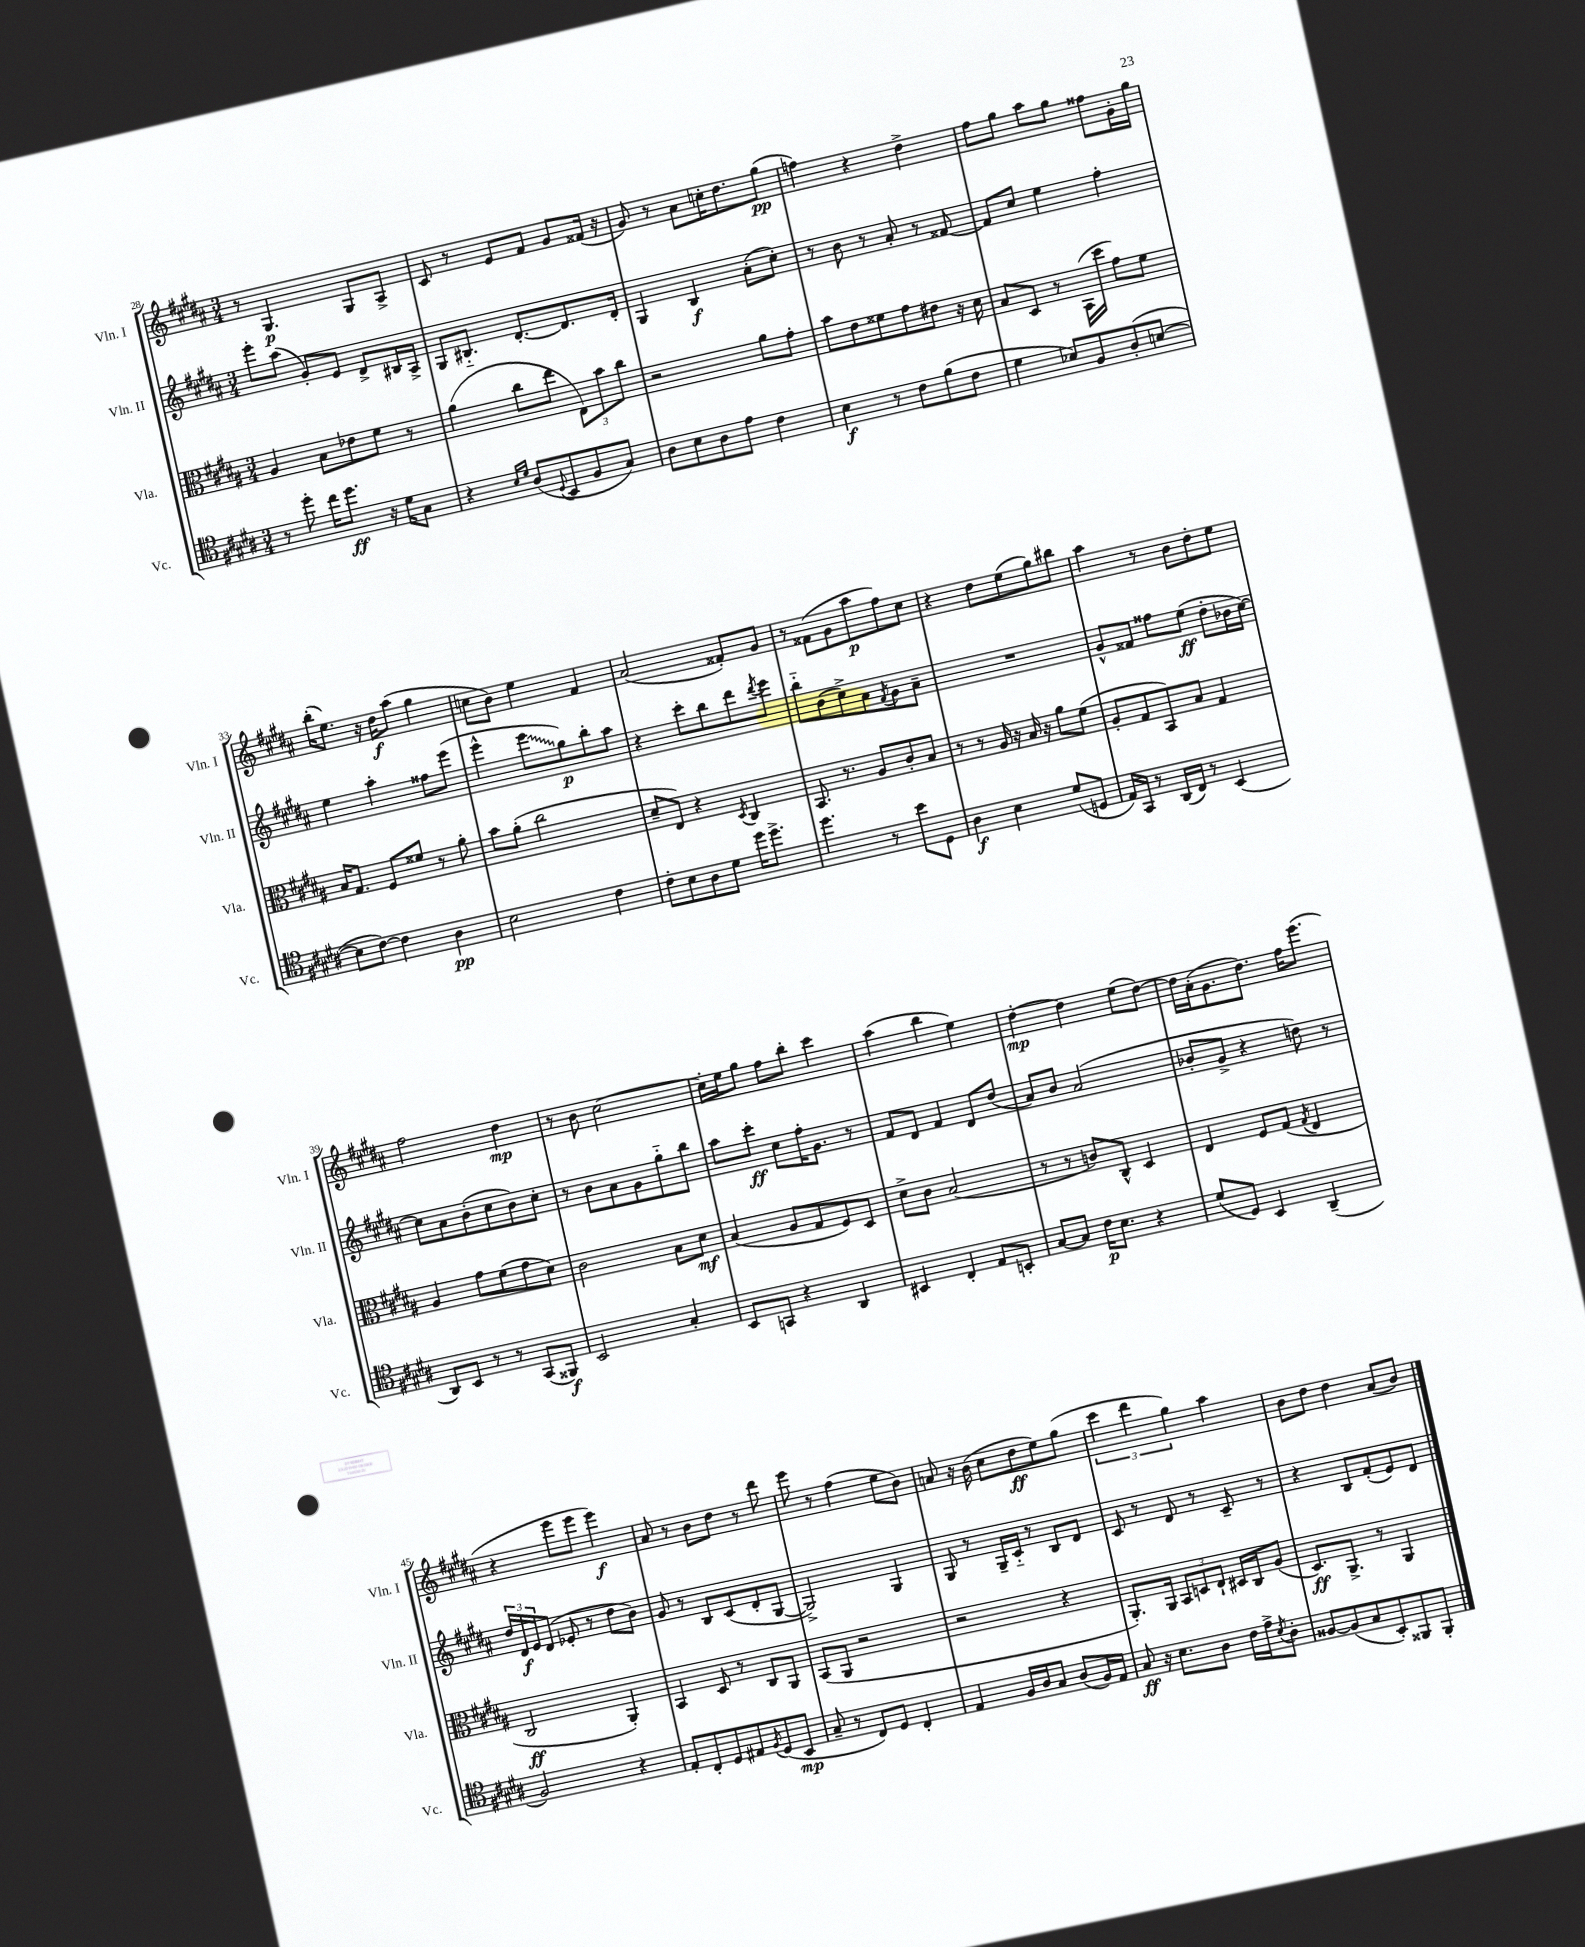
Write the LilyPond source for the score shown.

<<
\new StaffGroup <<
\new Staff = "s0" \with { instrumentName = "Vln. I" shortInstrumentName = "Vln. I" } {
    \clef treble \key b \major \numericTimeSignature \time 3/4
    r8 gis4.\p gis8 ais8-> |
    cis'8 r8 e'8 fis'8 gis'8 fisis'16( r16 |
    gis'8) r8 ais'8 c''16-. dis''8. gis''8\pp( |
    f''4) r4 dis''4-> |
    fis''8 gis''8 ais''8 gis''8 fisis''8 gis'16-. gis''16 |
    b''16-.( e''8.) r16 dis''16\f ais''8( gis''4 |
    c''8 b'8) e''4 fis'4 |
    ais'2( fisis'8-.) gis'8 |
    r8 fisis'8( gis'8 ais''8\p fis''8) cis''8 |
    r4 dis''8 e''8( gis''8) bis''8 |
    ais''4 r8 b'8 dis''8-. e''8 |
    fis''2 dis''4\mp |
    r8 b'8 cis''2~ |
    cis''16-. e''16 gis''8 fis''8 b''8-. cis'''4 |
    ais''4( b''4 e''4) |
    dis''4~-.\mp dis''4 e''8( dis''8~) |
    dis''16 ais'16-.( gis'8. dis''8.) fis''16 e'''8.( |
    r4 e'''8 e'''8 e'''4\f) |
    ais'8 r8 b'8 dis''8 r8 dis'''8 |
    e'''8 r8 fis''4( e''8 b'8) |
    a'8 r16 b'16( cis''8 dis''8\ff e''8) gis''8( |
    \tuplet 3/2 { cis'''4 dis'''4 gis''4) } ais''4 |
    b'8 dis''8 dis''4 ais'8( b'8) \bar "|." |
}
\new Staff = "s1" \with { instrumentName = "Vln. II" shortInstrumentName = "Vln. II" } {
    \clef treble \key b \major \numericTimeSignature \time 3/4
    e'''8-. ais''8( gis'8-.) e'8 dis'8-> bis16 ais16-> |
    gis8 bis8.-_ dis'8.~-. dis'8. dis'16-. |
    gis4 b4\f ais'8-.( cis''8-.) |
    r8 b'8 r8 ais'8-. r8 fisis'8~ |
    fisis'8 cis''8 e''4 fis''4-. |
    e''4 ais''4-. fisis''8 e'''8( |
    e'''4-^ \once \override Glissando.style = #'zigzag e'''8\glissando gis''8\p) b''8-. ais''8 |
    r4 cis'''8-. b''8 dis'''8 \acciaccatura { dis'''8 } e'''8 |
    b''8-_ b'8( cis''8->) ais'8 \acciaccatura { fis'8 } gis'8 ais'8-- |
    R2. |
    gis'8-^ fisis'8 fisis''8 e''8\ff( dis''8-. bes'16 cis''16~) |
    cis''8 ais'8 b'8-.( cis''8 b'8) cis''8-. |
    r8 b'8 ais'8 gis'8 gis''8-_ b''8 |
    ais''8 cis'''8-.\ff cis''8 fis''16-. gis'8. r8 |
    fis'8 dis'8 fis'4 dis'8 dis''8( |
    ais'8) b'8 ais'2( |
    bes'8-. gis'8-> r4 d''8) r8 |
    \tuplet 3/2 { dis''16 dis'16\f e'16 } dis'8( ees'8-. r8 dis''8 b'8) |
    gis'8 r8 b8 cis'8( dis'8-. gis8~ |
    gis2->) gis4 |
    gis8 r8 gis16-- cis'16-_ r8 b8 dis'8 |
    cis'8 r8 dis'8 r8 cis'8-- r8 |
    r4 b8 fis'8-.( e'8) dis'8 \bar "|." |
}
\new Staff = "s2" \with { instrumentName = "Vla." shortInstrumentName = "Vla." } {
    \clef alto \key b \major \numericTimeSignature \time 3/4
    ais4 b8 ees'8 fis'8 r8 |
    ais'4( cis''8 e''8 \tuplet 3/2 { e8) b'8 cis''8 } |
    r2 ais'8 gis'8-. |
    b'8 e'8 fisis'8 gis'8 eis'8 r16 dis'16 |
    b8 dis8 r8 b,16( dis''16 gis'8) fis'8 |
    b16 gis8. fis8 fisis'8 r8 ais'8-. |
    b'8 ais'8-.( cis''2 |
    dis'8-- e8) r4 \acciaccatura { dis8 } cis4 |
    b,8. r8. ais8 cis'8-. b8 |
    r8 r8 ais16 r16 b16 r16 ais'8 fis'8( |
    ais8-. gis8 b,8) b8 gis4 |
    ais4 gis'8 fis'8( gis'8 dis'8) |
    cis'2 b8 dis'8\mf |
    b4( ais8 gis8 fis8) dis8 |
    dis'8-> cis'8 b2( |
    r8 r8 c'8) cis8-^ dis4 |
    e4 fis8 gis8( \acciaccatura { gis8 } e4 |
    cis2\ff ais,4-.) |
    b,4 dis8 r8 cis8 ais,8 |
    b,8( ais,8 r2 |
    r2 r4 |
    ais,8.-.) ais,16 \tuplet 3/2 { b,8 d8 e8-! } dis16 cis16 ais8( |
    dis8.\ff) ais,8.-> r8 ais,4 \bar "|." |
}
\new Staff = "s3" \with { instrumentName = "Vc." shortInstrumentName = "Vc." } {
    \clef tenor \key b \major \numericTimeSignature \time 3/4
    r8 dis''8-. cis''16 dis''8.\ff r16 dis'16 gis8 |
    r4 \grace { b16 dis'16 } ais8( \appoggiatura { dis8 } b,8 fis8 gis8) |
    ais8 b8 ais8 e'8 cis'4 |
    b4\f r8 cis'8 fis'8( cis'8 |
    dis'4 bes8) fis8 ais8-.( b8~ |
    b8 cis'8~) cis'4 ais4\pp |
    b2 cis'4 |
    cis'8-. b8 ais8 dis'8 dis''16 dis''8.-> |
    dis''4. r8 b'8 dis8 |
    ais4\f b4 dis'8( d8 |
    e16) gis,16 r8 ais,16( cis16) r8 b,4( |
    ais,8) b,8 r8 r8 gis,8( fisis,8\f) |
    b,2 gis4-. |
    b,8 g,8 r4 ais,4 |
    bis,4 cis4-. e8 b,8-. |
    gis8~ gis8 cis'16\p b8. r4 |
    dis'8( dis8) b,4 ais,4--( |
    fis2) r4 |
    e8-. cis8-. dis8 eis8 \acciaccatura { fis8 } dis8( b,8\mp |
    gis8-- r8 cis8) dis8 cis4-. |
    e4 fis16 ais16 gis8 ais8( fis16) e16 |
    gis8\ff r16 b8. ais8 cis'16 e'16-> \acciaccatura { b8 } ais8-. |
    fisis8~ fisis8( gis8 b,8-.) fisis,8 fisis,8-. \bar "|." |
}
>>
>>
\layout { \context { \Score currentBarNumber = #28 } }
